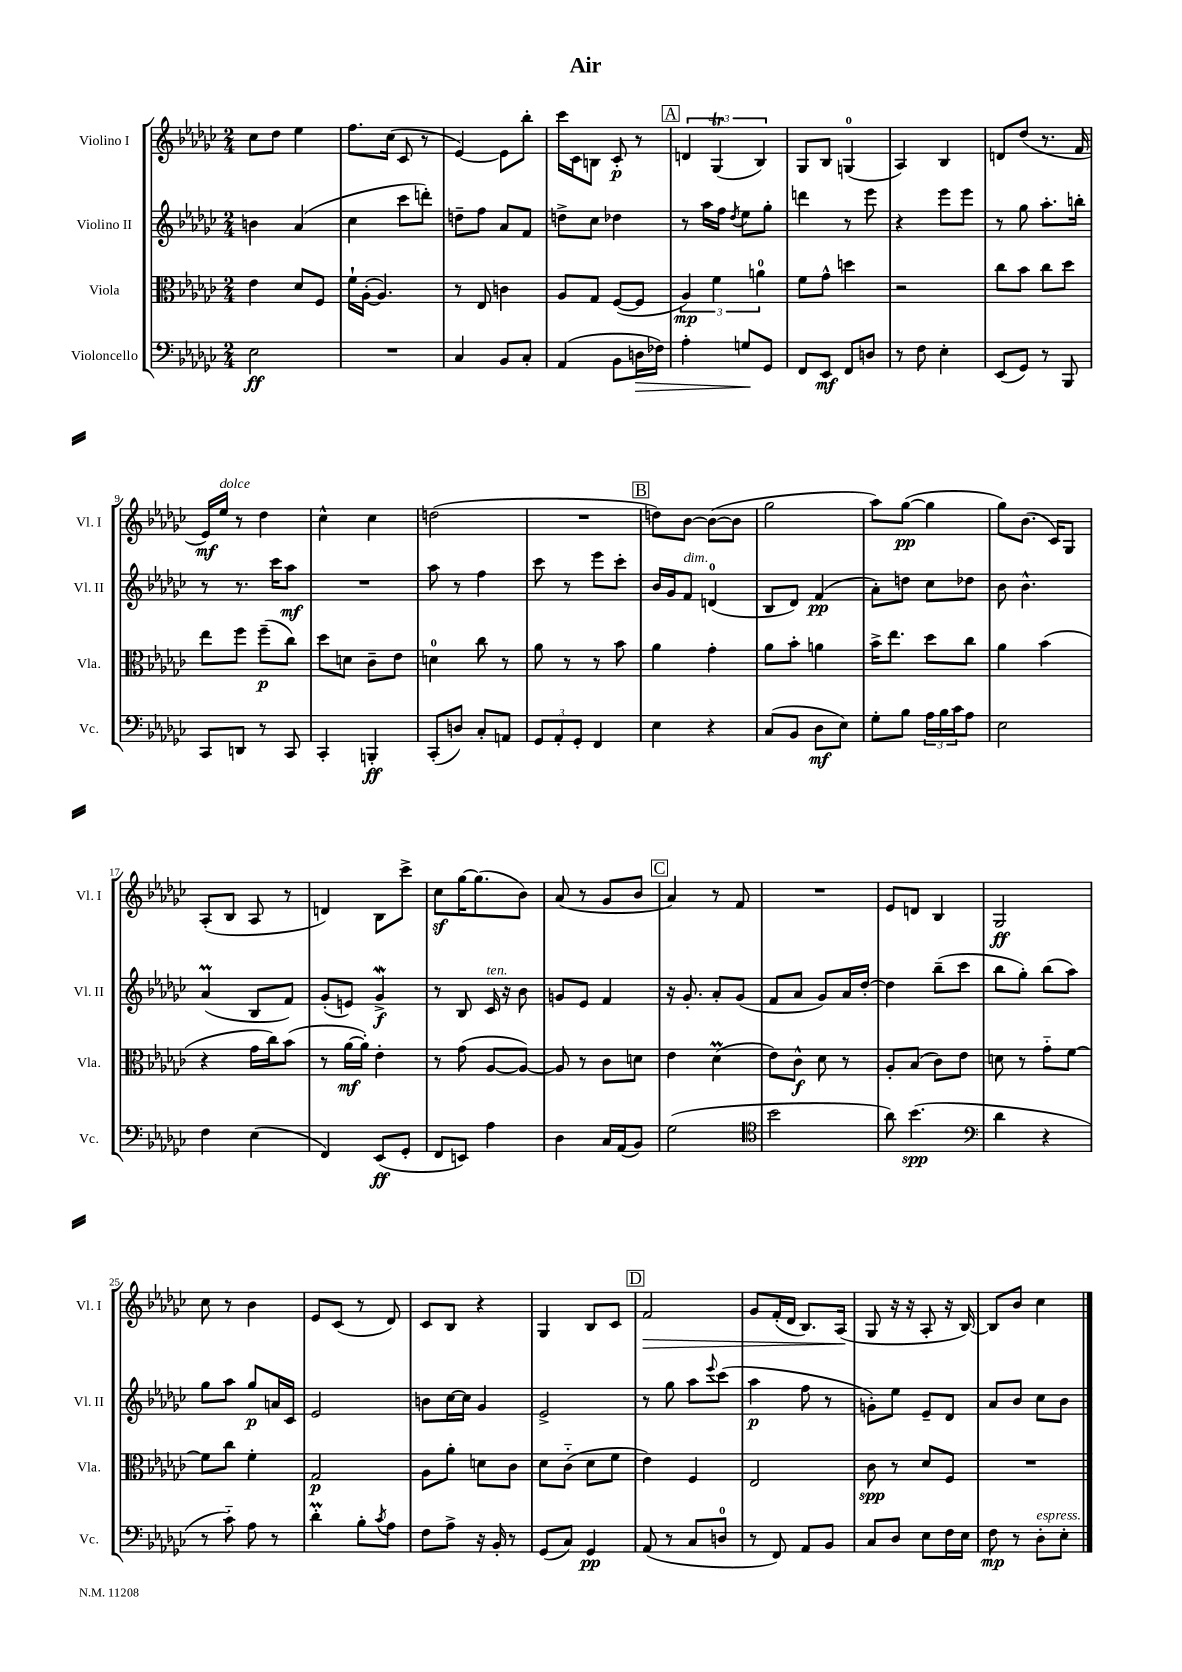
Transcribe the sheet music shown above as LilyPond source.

\header { title = "Air" }
<<
\new StaffGroup <<
\new Staff = "s0" \with { instrumentName = "Violino I" shortInstrumentName = "Vl. I" } {
    \clef treble \key ges \major \numericTimeSignature \time 2/4
    ces''8 des''8 ees''4 |
    f''8. ces''16( ces'8 r8 |
    ees'4~) ees'8 bes''8-. |
    ces'''16 ces'16 b8 ces'8-.\p r8 |
    \mark \markup { \box "A" } \tuplet 3/2 { d'4 ges4\trill( bes4) } |
    ges8 bes8 g4-0( |
    aes4) bes4 |
    d'8 des''8( r8. f'16 |
    ees'16\mf) ees''16^\markup { \italic "dolce" } r8 des''4 |
    ces''4-^ ces''4 |
    d''2( |
    R2 |
    \mark \markup { \box "B" } d''8) bes'8~ bes'8~( bes'8 |
    ges''2 |
    aes''8) ges''8~\pp( ges''4 |
    ges''8) bes'8.( ces'16) ges8 |
    aes8-.( bes8 aes8 r8 |
    d'4) bes8 ces'''8-> |
    ces''8\sf ges''16~ ges''8.( bes'8) |
    aes'8( r8 ges'8 bes'8 |
    \mark \markup { \box "C" } aes'4) r8 f'8 |
    R2 |
    ees'8 d'8 bes4 |
    ges2\ff |
    ces''8 r8 bes'4 |
    ees'8 ces'8( r8 des'8) |
    ces'8 bes8 r4 |
    ges4 bes8 ces'8 |
    \mark \markup { \box "D" } f'2\> |
    ges'8 f'16-.( des'16 bes8.) aes16\!( |
    ges8 r16 r16 aes8-. r16 bes16~) |
    bes8 bes'8 ces''4 \bar "|." |
}
\new Staff = "s1" \with { instrumentName = "Violino II" shortInstrumentName = "Vl. II" } {
    \clef treble \key ges \major \numericTimeSignature \time 2/4
    b'4 aes'4( |
    ces''4 ces'''8 d'''8-.) |
    d''8-- f''8 aes'8 f'8 |
    d''8-> ces''8 des''4 |
    \mark \markup { \box "A" } r8 aes''16 f''16 \acciaccatura { des''8 } ees''8 ges''8-. |
    d'''4 r8 ees'''8 |
    r4 ees'''8 ees'''8 |
    r8 ges''8 aes''8.-. b''16-. |
    r8 r8. ces'''16 aes''8\mf |
    R2 |
    aes''8 r8 f''4 |
    ces'''8 r8 ees'''8 ces'''8-. |
    \mark \markup { \box "B" } bes'16 ges'16 f'8^\markup { \italic "dim." } d'4-0( |
    bes8 des'8) f'4\pp( |
    aes'8-.) d''8 ces''8 des''8 |
    bes'8 bes'4.-^ |
    aes'4\prall( bes8 f'8) |
    ges'8-.( e'8) ges'4->\mordent\f |
    r8 bes8 ces'16^\markup { \italic "ten." } r16 bes'8 |
    g'8 ees'8 f'4 |
    \mark \markup { \box "C" } r16 ges'8.-. aes'8-. ges'8( |
    f'8 aes'8 ges'8) aes'16 des''16~-. |
    des''4 bes''8--( ces'''8 |
    bes''8 ges''8-.) bes''8( aes''8) |
    ges''8 aes''8 ges''8\p a'16 ces'16 |
    ees'2 |
    b'8 ces''16~ ces''16 ges'4 |
    ees'2-> |
    \mark \markup { \box "D" } r8 ges''8 aes''8 \appoggiatura { ees'''8 } ces'''8( |
    aes''4\p f''8 r8 |
    g'8-.) ees''8 ees'8-- des'8 |
    aes'8 bes'8 ces''8 bes'8 \bar "|." |
}
\new Staff = "s2" \with { instrumentName = "Viola" shortInstrumentName = "Vla." } {
    \clef alto \key ges \major \numericTimeSignature \time 2/4
    ees'4 des'8 f8 |
    f'16-! aes16~-.( aes4.) |
    r8 ees8 c'4 |
    aes8 ges8 f8~( f8 |
    \mark \markup { \box "A" } \tuplet 3/2 { aes4\mp) f'4 a'4-0 } |
    f'8 ges'8-^ d''4 |
    r2 |
    ces''8 bes'8 ces''8 des''8 |
    ees''8 f''8 f''8--\p( ces''8) |
    des''8 d'8 ces'8-- ees'8 |
    d'4-0 ces''8 r8 |
    aes'8 r8 r8 bes'8 |
    \mark \markup { \box "B" } aes'4 ges'4-. |
    aes'8 bes'8-. a'4 |
    bes'16-> ees''8. des''8 ces''8 |
    aes'4 bes'4( |
    r4 ges'16 ces''16) bes'8( |
    r8 aes'16~\mf aes'16-.) ees'4-. |
    r8 ges'8( aes8~ aes8~) |
    aes8 r8 ces'8 d'8 |
    \mark \markup { \box "C" } ees'4 des'4\prall( |
    ees'8) ces'8-^\f des'8 r8 |
    aes8-. bes8( ces'8) ees'8 |
    d'8 r8 ges'8-_ f'8~ |
    f'8 ces''8 f'4-. |
    ges2\p |
    aes8 aes'8-. d'8 ces'8 |
    des'8 ces'8-_( des'8 f'8 |
    \mark \markup { \box "D" } ees'4) f4 |
    ees2 |
    ces'8\spp r8 des'8 f8 |
    R2 \bar "|." |
}
\new Staff = "s3" \with { instrumentName = "Violoncello" shortInstrumentName = "Vc." } {
    \clef bass \key ges \major \numericTimeSignature \time 2/4
    ees2\ff |
    R2 |
    ces4 bes,8 ces8-. |
    aes,4( bes,8 d16\> fes16) |
    \mark \markup { \box "A" } aes4-. g8\! ges,8 |
    f,8 ees,8\mf f,8 d8 |
    r8 f8 ees4-. |
    ees,8( ges,8) r8 bes,,8 |
    ces,8 d,8 r8 ces,8 |
    ces,4-. b,,4-.\ff |
    ces,8-.( d8) ces8-. a,8 |
    \tuplet 3/2 { ges,8 aes,8-. ges,8-. } f,4 |
    \mark \markup { \box "B" } ees4 r4 |
    ces8( bes,8 des8\mf ees8) |
    ges8-. bes8 \tuplet 3/2 { aes16 bes16 ces'16 } aes8 |
    ees2 |
    f4 ees4( |
    f,4) ees,8\ff( ges,8-. |
    f,8 e,8) aes4 |
    des4 ces16 aes,16( bes,8) |
    \mark \markup { \box "C" } ges2( |
    \clef tenor bes'2 |
    aes'8) bes'4.\spp( |
    \clef bass des'4 r4 |
    r8 ces'8-_) aes8 r8 |
    des'4-.\prall bes8-. \acciaccatura { ces'8 } aes8 |
    f8 aes8-> r16 bes,16-. r8 |
    ges,8( ces8) ges,4\pp |
    \mark \markup { \box "D" } aes,8( r8 ces8 d8-0 |
    r8 f,8) aes,8 bes,8 |
    ces8 des8 ees8 f16 ees16 |
    f8\mp r8 des8-.^\markup { \italic "espress." } ees8-. \bar "|." |
}
>>
>>
